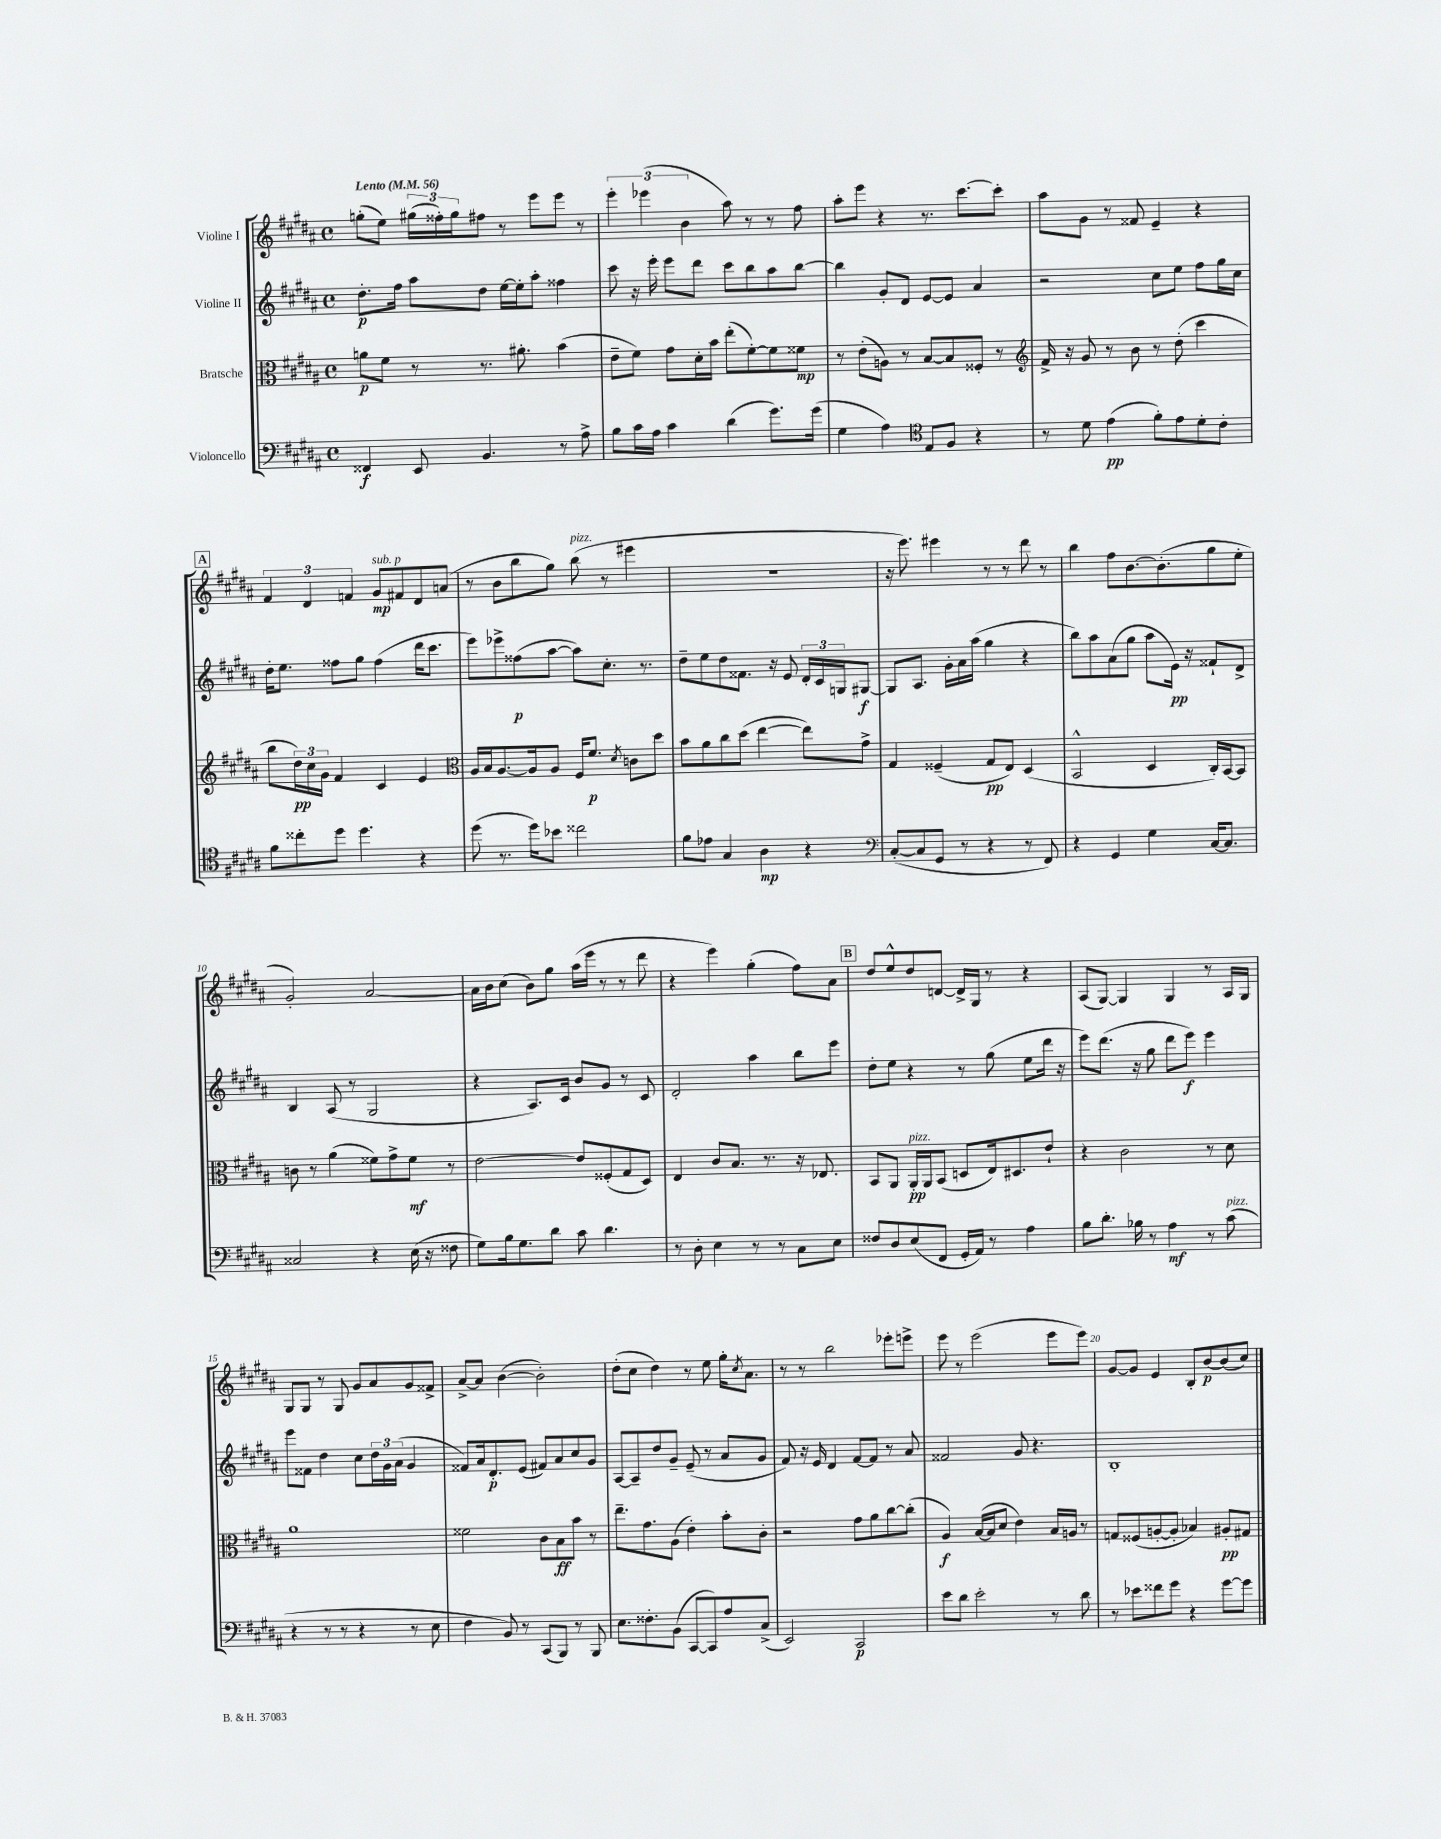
<<
\new StaffGroup <<
\new Staff = "s0" \with { instrumentName = "Violine I" } {
    \clef treble \key b \major \defaultTimeSignature \time 4/4 \tempo "Lento" 4 = 56
    g''8-.( e''8) \tuplet 3/2 { gis''16( fisis''16-.) gis''16 } fis''8 r8 e'''8 e'''8 r8 |
    \tuplet 3/2 { e'''4-. ees'''4( b'4 } ais''8) r8 r8 fis''8 |
    ais''8-. e'''8 r4 r8. cis'''8.~ cis'''8-. |
    ais''8 gis'8 r8 fisis'8 e'4-- r4 |
    \mark \markup { \box "A" } \tuplet 3/2 { fis'4 dis'4 f'4 } gis'8\mp^\markup { \italic "sub. p" } fis'8 dis'8 a'8( |
    r8 b'8 b''8 gis''8) b''8^\markup { \italic "pizz." }( r8 eis'''4 |
    R1 |
    r16 e'''8.) eis'''4 r8 r8 dis'''8 r8 |
    b''4 fis''8 b'8.~ b'8.-.( gis''8 e''8-. |
    gis'2-.) ais'2~ |
    ais'16 b'16 cis''8( b'8) gis''8 ais''16( e'''16 r8 r8 dis'''8 |
    r4 e'''4) gis''4-.( fis''8) ais'8 |
    \mark \markup { \box "B" } dis''8 e''8-^ dis''8 d'8~ d'16-> gis16 r8 r4 |
    ais8( gis8~) gis4 gis4 r8 ais16 gis16 |
    gis8 gis8 r8 gis8 gis'8 ais'8 gis'8 fisis'8-> |
    ais'8~-> ais'8 b'4~( b'2-.) |
    dis''8-.( cis''8 dis''4) r8 e''8 gis''16-. \acciaccatura { cis''8 } ais'8. |
    r8 r8 b''2 ees'''8-. e'''8-> |
    e'''8 r8 e'''2( e'''8 e'''8) |
    gis'8~ gis'8 e'4 b8-. b'8~\p b'8( cis''8) \bar "|." |
}
\new Staff = "s1" \with { instrumentName = "Violine II" } {
    \clef treble \key b \major \defaultTimeSignature \time 4/4
    dis''8.-.\p fis''16 ais''8 dis''8 e''16~ e''16-. ais''8-. fisis''4 |
    cis'''8 r16 e'''16-. e'''8 dis'''8 cis'''8 b''8 ais''8 b''8~ |
    b''4 gis'8-. dis'8 e'8~ e'8 ais'4 |
    r2 cis''8 e''8 fis''8 gis''16 cis''16 |
    \mark \markup { \box "A" } dis''16-. e''8. fisis''8 gis''8 fisis''4( dis'''16 cis'''8. |
    e'''8) ees'''8-> fisis''8\p( ais''8~ ais''8) cis''8.-. r8. |
    dis''8-- e''8 dis''8 fisis'8. r16 e'8 \tuplet 3/2 { dis'16-. cis'16 g16 } gis8~\f |
    gis8 ais8. gis'16-. ais'16 ais''16( gis''4 r4 |
    b''8) ais''8 ais'8( gis''8 ais''8 e'16\pp) r16 fisis'8-! dis'8-> |
    b4 ais8( r8 gis2 |
    r4 ais8.) cis'16 b'8 gis'8 r8 cis'8 |
    dis'2-. ais''4 b''8 e'''8 |
    \mark \markup { \box "B" } dis''8-. e''8 r4 r8 gis''8( e''8 dis'''16 r16 |
    e'''8) dis'''8.( r16 gis''8 dis'''8 e'''8\f) e'''4 |
    e'''8 fisis'8 dis''4 cis''8 \tuplet 3/2 { dis''16 gis'16 ais'16( } gis'4 |
    fisis'8) ais'16 dis'8.-.\p e'8( fis'8) ais'8 cis''8 gis'8 |
    ais8~ ais8-- dis''8 gis'8-- e'8--( r8 ais'8 gis'8 |
    fis'8) r16 e'16 dis'4 fis'8~ fis'8 r8 ais'8 |
    fisis'2 gis'8 r4. |
    b1-. \bar "|." |
}
\new Staff = "s2" \with { instrumentName = "Bratsche" } {
    \clef alto \key b \major \defaultTimeSignature \time 4/4
    a'8\p fis'8 r8 r8. ais'8.-. b'4( |
    e'8-- fis'8) gis'8 dis'16-. b'16 e''8-.( fis'8~-.) fis'8 fisis'8\mp |
    r8 e'8-.( a8) r8 b8~ b8 fisis8-. r8 |
    \clef treble fis'16-> r16 gis'8 r8 b'8 r8 dis''8-.( cis'''4 |
    \mark \markup { \box "A" } b''8 \tuplet 3/2 { dis''16\pp) cis''16 gis'16 } fis'4 cis'4 e'4 |
    \clef alto ais16 b16 ais8.~ ais16 ais8 fis16 fis'8.\p \acciaccatura { dis'8 } c'8 dis''8 |
    b'8 ais'8 cis''8 dis''8( e''4~ e''8) gis'8-> |
    gis4 fisis4--( gis8\pp e8) dis4( |
    b,2-^ dis4 cis16-.) b,16~ b,8 |
    c'8 r8 ais'4( fisis'8) gis'8-> fisis'8\mf r8 |
    e'2~ e'8 fisis8-.( gis8 dis8) |
    e4 cis'8 b8. r8. r16 ees8. |
    \mark \markup { \box "B" } b,8 ais,8 ais,16-.\pp^\markup { \italic "pizz." } ais,16 b,8( d8 e16) dis8. e'8-! |
    r4 cis'2 r8 dis'8 |
    ais'1 |
    fisis'2 cis'8 b8\ff b'8 r8 |
    e''8.-- gis'8. ais8( e'4-.) b'8-. cis'8-. |
    r2 gis'8 ais'8 cis''8~ cis''8-.( |
    ais4\f) b16~( b16 dis'8 e'4) b16 a16 r8 |
    g8 fisis8( a8~-. a8-. bes4) ais8-.\pp gis8 \bar "|." |
}
\new Staff = "s3" \with { instrumentName = "Violoncello" } {
    \clef bass \key b \major \defaultTimeSignature \time 4/4
    fisis,4\f e,8 b,4. r8 ais8-> |
    b8 cis'16 ais16 cis'4 dis'4( gis'8.) gis'16( |
    gis4 ais4) \clef tenor e8 fis8 r4 |
    r8 dis'8 e'4\pp( fis'8-.) e'8 dis'8-. cis'8-. |
    \mark \markup { \box "A" } fis'8 cisis''8-. dis''8 dis''4. r4 |
    dis''8( r8. dis''16) bes'8 cisis''2 |
    fis'8 ees'8 gis4 ais4\mp r4 |
    \clef bass cis8~-.( cis8 gis,8 r8 r4 r8 fis,8) |
    r4 gis,4 gis4 cis16~ cis8. |
    cisis2 r4 e16( r16 fisis8 |
    gis8) b16 gis8. dis'8 cis'8 dis'4. |
    r8 dis8-. e4 r8 r8 cis8 e8 |
    \mark \markup { \box "B" } fisis8 dis8 e8( fis,8 gis,16-. ais,16) r8 ais4 |
    b8 dis'8.-. bes16 r8 ais4\mf r8 cis'8^\markup { \italic "pizz." }( |
    r4 r8 r8 r4 r8 e8 |
    fis4 b,8) r8 cis,8( b,,8) r8 b,,8 |
    e8. fisis8.-. b,8( cis,8~ cis,8) ais8 cis8->( |
    e,2) cis,2\p |
    e'8 dis'8 e'2-. r8 dis'8 |
    r8 ees'8 fisis'8 gis'8 r4 gis'8~ gis'8 \bar "|." |
}
>>
>>
\layout { \context { \Score \override BarNumber.break-visibility = ##(#f #t #t) barNumberVisibility = #(every-nth-bar-number-visible 5) } }
